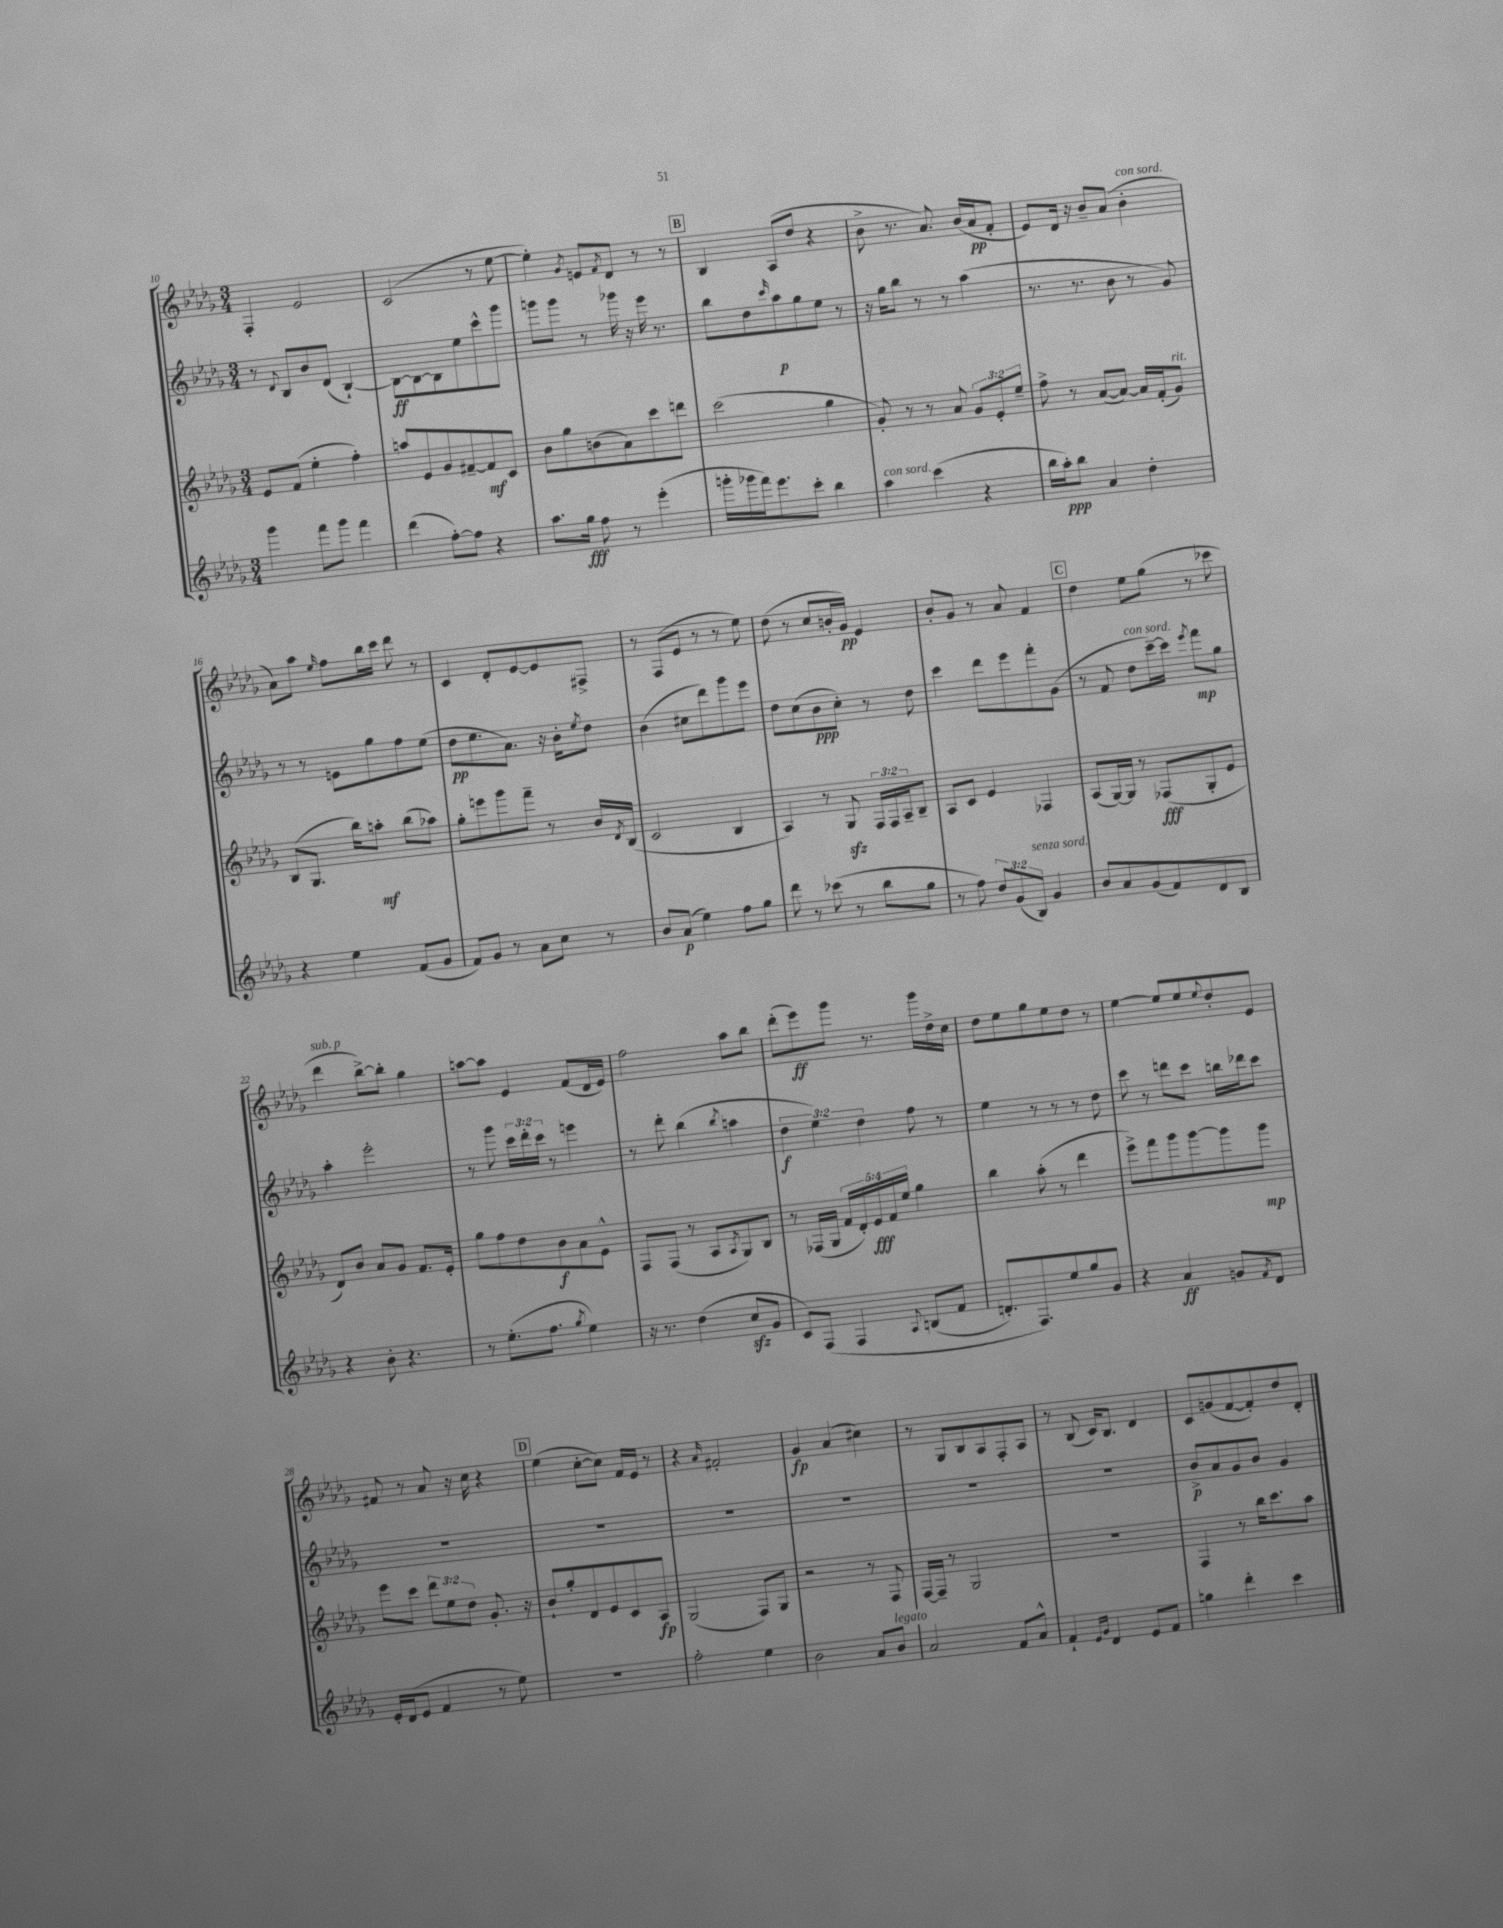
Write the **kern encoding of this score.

**kern	**kern	**kern	**kern
*staff4	*staff3	*staff2	*staff1
*clefG2	*clefG2	*clefG2	*clefG2
*k[b-e-a-d-g-]	*k[b-e-a-d-g-]	*k[b-e-a-d-g-]	*k[b-e-a-d-g-]
*M3/4	*M3/4	*M3/4	*M3/4
4ggg-	8e-	8r	4F'
.	.	8qqd-	.
.	(8f	8B-	.
8fff	4ee-'	8b-	2e-
8ggg-	.	(8d-	.
4fff	4ff')	[4B-`)	.
=	=	=	=
(4ddd-	8aa	8B-_	(2c
.	8e-	8B-_	.
[8ff')	8g-	8B-]	.
8ff]	[8f#~	8ee-	.
4r	8f#]	8ccc^^	8r
.	8c	8ggg-	[8ee-
=	=	=	=
8.aa-	8b-	8ggg	4ee-'])
.	8gg-	8ggg	.
16gg-	.	.	.
.	.	.	8qg-
8ff	(8b	8r	8e
.	.	.	8qf
8r	8a-)	16ggg-	8d-
.	.	16r	.
(4eee-'	8ccc	16eee-	8r
.	.	8.r	.
.	8ddd	.	8r
=	=	=	=
16ggg'	(2ccc	8bb-	4B-
16ggg-	.	.	.
16fff)	.	8dd-	.
8.eee-	.	.	.
.	.	16qqccc	.
.	.	8aa-	(8A-
8ccc'	.	8gg-	8dd-
4bb-	4gg-	8ee-	4r
.	.	8r	.
=	=	=	=
4aa-	8g-')	16r	8b-^
.	.	16gg-	.
.	8r	8bb-	8.r
(4ccc	8r	8r	.
.	.	.	8.a-)
.	8a-	8r	.
4r	12g-	(4aa-	(16b-
.	.	.	16a-
.	12e-'	.	.
.	.	.	8f'
.	12ee-~	.	.
=	=	=	=
16bb-	8ff^	8.r	8e-)
16aa-')	.	.	.
8bb-	8r	.	16d-
.	.	8.r	16r
4a-	([8a-	.	8b-~
.	8a-_)	8b-	(8a-
4dd-'	16a-]	8r	4b-'
.	(16f'	.	.
.	8g-)	8g-)	.
=	=	=	=
4r	(8B-	8r	8a-)
.	8.G-	8r	8aa-
.	.	.	16qqee-
4ee-	.	8e	8ff
.	16bb-)	.	.
.	8aa'	8gg-	16bb-
.	.	.	16ccc
(8f	(8bb-	8ff	8ddd-
8g-	8aa-)	(8ee-	8r
=	=	=	=
8f)	8gg-'	8dd-	4c
8g-	8eee	8.ee-	.
8r	8ggg-	.	8d-'
.	.	8.a-)	.
8a-	8fff~	.	[8e-
8cc	8r	16r	8e-]
.	.	16b-'	.
.	.	8qee-	.
8r	16b-	8dd-	8F#^
.	8qd-	.	.
.	(16B-	.	.
=	=	=	=
8b-	2c	(4b-	8r
(8a-	.	.	(8F
4ee-)	.	8cc#	8e-
.	.	8ddd-)	8r
8ff	4B-	8ggg-	8r
8gg-	.	8eee-	8ee-)
=	=	=	=
8ddd-	4A-)	8dd-	(8dd-
8r	.	(8cc	8r
(8ccc-	8r	8b-	8cc
8r	8G-	8cc')	16b'
.	.	.	16g-)
8bb-	24F	8r	4e-
.	24F	.	.
.	24A-~	.	.
8gg-	8B-~	8dd-	.
=	=	=	=
8r	8A-	4ccc	8b-'
8ff)	8c	.	8g-
12dd-	4e-	8ddd-	8r
(12g-	.	.	.
.	.	8eee-	8a-
12B-)	.	.	.
4g-	4F-	8fff'	4f
.	.	(8g-	.
=	=	=	=
8b-	(8A-	8r	4dd-
8a-	[16G-)	8f	.
.	16G-]	.	.
(8g-	8r	8dd-	8ee-
8f)	(8F-	[16ccc~)	(8gg-
.	.	16ccc]	.
.	.	8qeee-	.
8d-	8G-'	8fff	8r
8B-	8e-	8gg-	8ccc-
=	=	=	=
4r	8d-)	4aa-'	4ddd-
.	8b-	.	.
8b-'	8a-	2eee-'	[8bb-^)
4.r	8g-	.	8bb-']
.	8.f	.	4gg-
.	16e-'	.	.
=	=	=	=
8r	8gg-	8r	[8aa
(8.ee-'	8ff	8ggg-	8aa]
.	8dd-	24ccc	4e-
.	.	24ddd-'	.
8.ff	.	.	.
.	.	24ccc	.
.	8b-	8r	.
8qgg-	.	.	.
4ee-)	8a-	4eee	(8f
.	8e-^^	.	16d-
.	.	.	16e-)
=	=	=	=
16r	8F	8r	2ff
8.r	.	.	.
.	(8F	8ddd-'	.
(4dd-	8r	(4bb-	.
.	8A-	.	.
.	8qA-	8qbb-	.
8cc	8G-)	4aa	8aa-
8g-	8B-	.	8bb-
=	=	=	=
8c)	8r	6dd-	(8ddd-'
&(8F	(16F-	.	8eee-)
.	.	6ee-)	.
.	16G-	.	.
4F	20f	.	8ggg-
.	20d-')	.	.
.	.	6dd-	.
.	20e-	.	.
.	.	.	8.r
.	20f	.	.
.	20ee-	.	.
8qqA-	.	.	.
(8B	4gg-	8ff	.
.	.	.	16ggg-
8f	.	8r	16dd-^
.	.	.	16cc
=	=	=	=
8.d')	4bb-	4ee-	8dd-
.	.	.	8ee-
8.F&)	.	.	.
.	(8aa-'	8r	8gg-
8ee-	8r	8r	8ee-
8gg-	4ddd-	8r	8dd-
8g-	.	8dd-	8r
=	=	=	=
4r	8eee-^)	8ccc	[4ee-
.	8fff	8r	.
4a-	8ggg-	8ddd	8ee-]
.	[8ggg-	8ccc	8ee-
.	.	.	8qqee-
8g	8ggg-]	16bb	8dd-'
.	.	16ddd-	.
8qf	.	.	.
8d-	8ggg-	8ccc	8e-
=	=	=	=
16e-'	8eee-	2.r	8f#
(16d-	.	.	.
8e-	8ccc	.	8r
4f	12ddd-	.	8a-
.	12ee-	.	.
.	.	.	16r
.	12dd-	.	.
.	.	.	16cc
8r	8.g-'	.	4r
8ee-)	.	.	.
.	16r	.	.
=	=	=	=
2.r	8b-`	2.r	(4ee-
.	8gg-'	.	.
.	8d-	.	[8cc'
.	8e-	.	8cc])
.	8c	.	16f
.	.	.	16e-
.	8A-	.	8r
=	=	=	=
2ff'	(2G-	2.r	4r
.	.	.	16qqa-
.	.	.	2f#'
4ee-	8F)	.	.
.	8G-	.	.
=	=	=	=
2b-	2r	2.r	4g-
.	.	.	(4a-
8a-	8r	.	4cc#)
8b-	8F	.	.
=	=	=	=
2a-	[16F	2.r	8r
.	16F~]	.	.
.	8r	.	8G-
.	2G-	.	8B-
.	.	.	8A-
8f	.	.	8F'
8a-^^	.	.	8A-
=	=	=	=
4f`	2.r	2.r	8r
.	.	.	(8B-
16qqe-	.	.	.
16qqg-	.	.	.
4d-	.	.	16c)
.	.	.	8.B-
8e-	.	.	4d-
8f	.	.	.
=	=	=	=
4gg	4F	8b-^	8c
.	.	8a-	(8g
4ddd-'	8r	8g-	[8f
.	16bb-	8b-	8f'])
.	8.ccc	.	.
4ccc	.	4g-	8dd-
.	8aa-	.	8d-'
==	==	==	==
*-	*-	*-	*-
